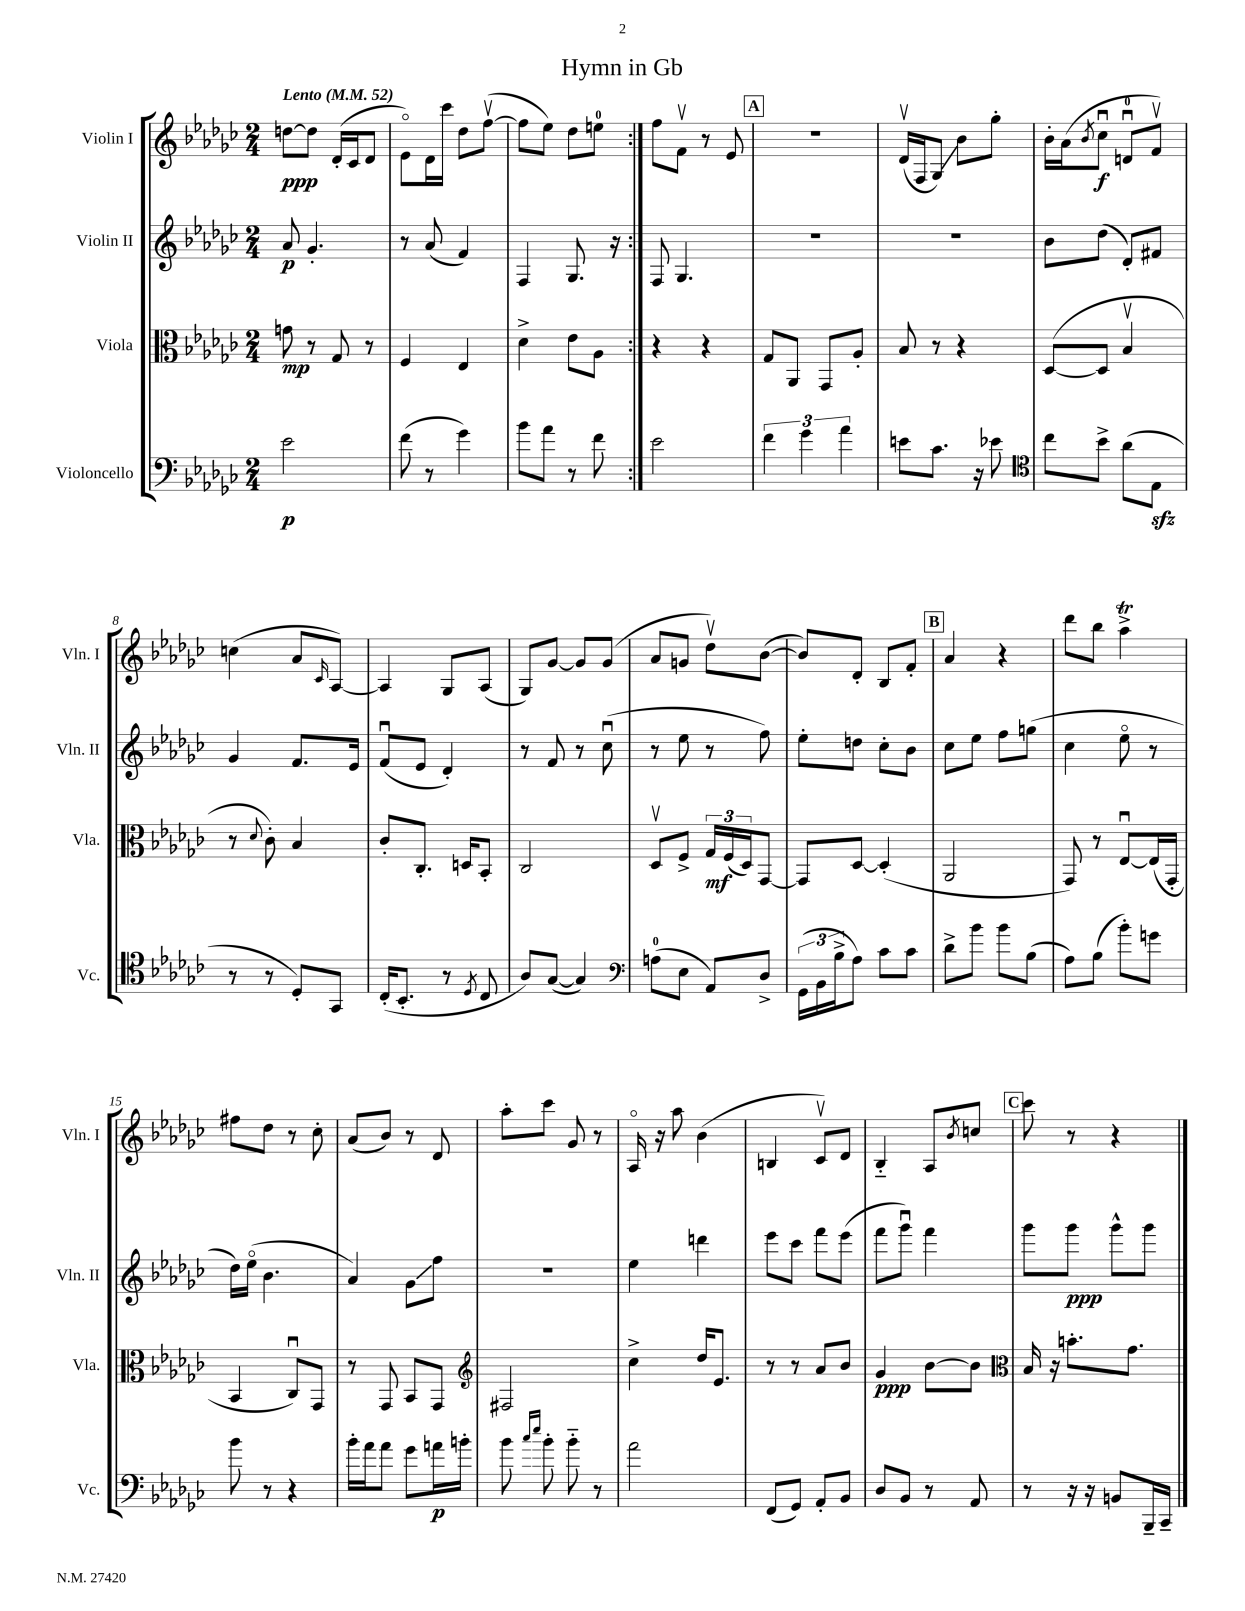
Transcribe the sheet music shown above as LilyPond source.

\header { title = "Hymn in Gb" }
<<
\new StaffGroup <<
\new Staff = "s0" \with { instrumentName = "Violin I" shortInstrumentName = "Vln. I" } {
    \clef treble \key ges \major \numericTimeSignature \time 2/4 \tempo "Lento" 4 = 52
    \repeat volta 2 { d''8~\ppp d''8 des'16-.( ces'16 des'8 |
    ees'8\flageolet) des'16 ces'''16 des''8 f''8~\upbow( |
    f''8 ees''8) des''8 e''8-0 | }
    f''8 f'8\upbow r8 ees'8 |
    \mark \markup { \box "A" } r2 |
    des'16\upbow( f16 ges8\glissando) bes'8 ges''8-. |
    bes'16-. aes'16( \acciaccatura { bes'8 } ces''8\downbow\f d'8-0\downbow f'8\upbow) |
    c''4( aes'8 \grace { ces'16 } aes8~) |
    aes4 ges8 aes8( |
    ges8) ges'8~ ges'8 ges'8( |
    aes'8 g'8 des''8\upbow) bes'8~( |
    bes'8) des'8-. bes8 f'8-. |
    \mark \markup { \box "B" } aes'4 r4 |
    des'''8 bes''8 aes''4->\trill |
    fis''8 des''8 r8 ces''8-. |
    aes'8( bes'8) r8 des'8 |
    aes''8-. ces'''8 ges'8 r8 |
    aes16\flageolet r16 aes''8 bes'4( |
    b4 ces'8\upbow) des'8 |
    bes4-_ aes8 \acciaccatura { bes'8 } c''8 |
    \mark \markup { \box "C" } ces'''8 r8 r4 \bar "|." |
}
\new Staff = "s1" \with { instrumentName = "Violin II" shortInstrumentName = "Vln. II" } {
    \clef treble \key ges \major \numericTimeSignature \time 2/4
    \repeat volta 2 { aes'8\p ges'4.-. |
    r8 aes'8( f'4) |
    f4 ges8. r16 | }
    f8 ges4. |
    \mark \markup { \box "A" } R2 |
    R2 |
    bes'8 des''8( des'8-.) fis'8 |
    ges'4 f'8. ees'16 |
    f'8\downbow( ees'8 des'4-.) |
    r8 f'8 r8 ces''8\downbow( |
    r8 ees''8 r8 f''8) |
    ees''8-. d''8 ces''8-. bes'8 |
    \mark \markup { \box "B" } ces''8 ees''8 f''8 g''8( |
    ces''4 ees''8\flageolet r8 |
    des''16) ees''16\flageolet( bes'4. |
    aes'4) ges'8\glissando f''8 |
    r2 |
    ees''4 d'''4 |
    ees'''8 ces'''8 f'''8 ees'''8( |
    f'''8 ges'''8\downbow) f'''4 |
    \mark \markup { \box "C" } ges'''8 ges'''8\ppp ges'''8-^ ges'''8 \bar "|." |
}
\new Staff = "s2" \with { instrumentName = "Viola" shortInstrumentName = "Vla." } {
    \clef alto \key ges \major \numericTimeSignature \time 2/4
    \repeat volta 2 { g'8\mp r8 ges8 r8 |
    f4 ees4 |
    des'4-> ees'8 aes8 | }
    r4 r4 |
    \mark \markup { \box "A" } ges8 aes,8 ges,8 aes8-. |
    bes8 r8 r4 |
    des8~( des8 bes4\upbow |
    r8 \appoggiatura { des'8 } ces'8-.) bes4 |
    ces'8-. ces8.-. d16 bes,8-. |
    ces2 |
    des8\upbow f8-> \tuplet 3/2 { ges16\mf f16( des16) } ges,8~ |
    ges,8 des8~ des4-.( |
    \mark \markup { \box "B" } aes,2 |
    ges,8) r8 ees8~\downbow ees16( ges,16-. |
    bes,4 ces8\downbow) ges,8 |
    r8 ges,8 bes,8 ges,8 |
    \clef treble fis2 |
    ces''4-> des''16 ees'8. |
    r8 r8 aes'8 bes'8 |
    ges'4\ppp bes'8~ bes'8 |
    \mark \markup { \box "C" } \clef alto bes16 r16 b'8.-. ges'8. \bar "|." |
}
\new Staff = "s3" \with { instrumentName = "Violoncello" shortInstrumentName = "Vc." } {
    \clef bass \key ges \major \numericTimeSignature \time 2/4
    \repeat volta 2 { ees'2\p |
    f'8( r8 ges'4) |
    bes'8 aes'8 r8 f'8 | }
    ees'2 |
    \mark \markup { \box "A" } \tuplet 3/2 { f'4 ges'4 aes'4 } |
    e'8 ces'8. r16 ees'8 |
    \clef tenor ces''8 bes'8-> aes'8( ees8\sfz |
    r8 r8 des8-.) ges,8 |
    ces16-.( bes,8.-. r8 \acciaccatura { des8 } ces8 |
    aes8) ges8~( ges4) |
    \clef bass a8-0( ees8 aes,8) des8-> |
    \tuplet 3/2 { ges,16( bes,16 bes16-> } aes8) ces'8 ces'8 |
    \mark \markup { \box "B" } des'8-> bes'8 bes'8 bes8( |
    aes8) bes8( bes'8-.) g'8 |
    bes'8 r8 r4 |
    bes'16-. aes'16 aes'8 ges'8 a'16\p b'16-. |
    bes'8 \grace { ces''16 ees''16 } bes'8-. bes'8-_ r8 |
    aes'2 |
    f,8( ges,8) aes,8-. bes,8 |
    des8 bes,8 r8 aes,8 |
    \mark \markup { \box "C" } r8 r16 r16 b,8 bes,,16-- ces,16-- \bar "|." |
}
>>
>>
